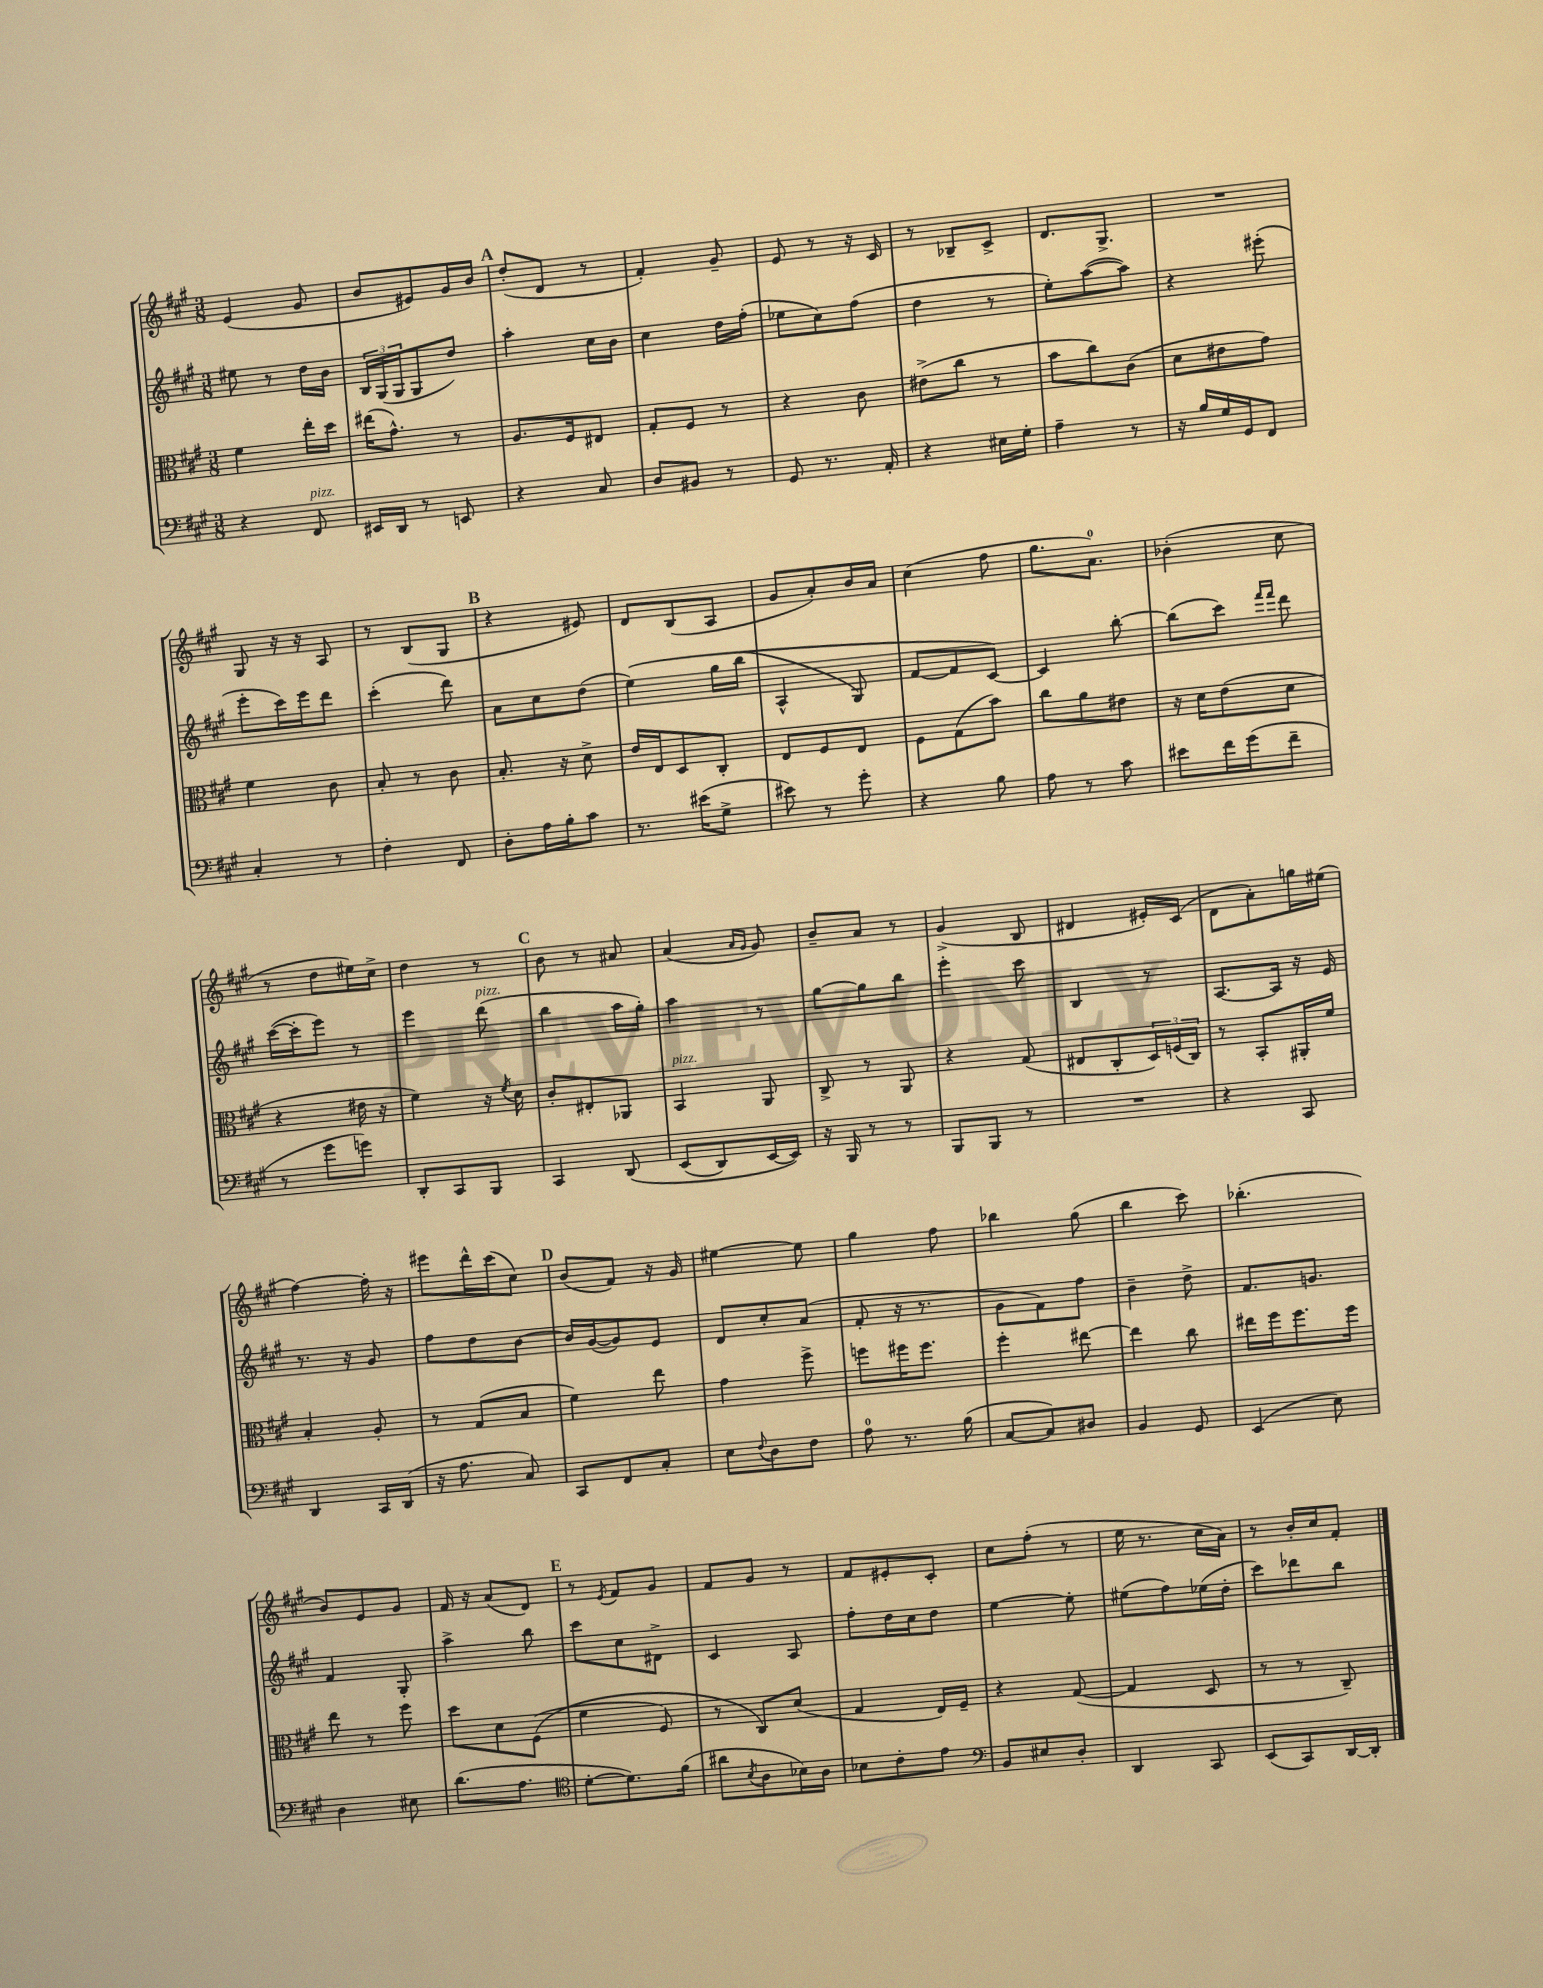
<<
\new StaffGroup <<
\new Staff = "s0" {
    \clef treble \key a \major \numericTimeSignature \time 3/8
    e'4( gis'8 |
    b'8 eis'8) gis'16 b'16 |
    \mark \markup { \bold "A" } d''8-.( d'8 r8 |
    fis'4-.) gis'8-- |
    e'8 r8 r16 cis'16 |
    r8 bes8-- cis'8-> |
    d'8. gis8.-> |
    R4. |
    gis8 r16 r16 a8 |
    r8 b8( gis8 |
    \mark \markup { \bold "B" } r4 eis'8) |
    d'8 b8( a8 |
    gis'8 a'8-.) b'16 a'16 |
    cis''4( fis''8 |
    gis''8. a'8.-0) |
    bes'4-.( cis''8 |
    r8 d''8 eis''16) cis''16-> |
    d''4 r8 |
    \mark \markup { \bold "C" } b'8 r8 ais'8 |
    a'4( \grace { a'16 gis'16 } gis'8) |
    b'8-- a'8 r8 |
    gis'4->( b8 |
    dis'4 eis'16-.) cis'16( |
    d'8 a'8-.) g''16 eis''16( |
    fis''4~) fis''16-. r16 |
    eis'''8 d'''16-^ cis'''16( cis''8) |
    \mark \markup { \bold "D" } b'8( fis'8) r16 gis'16 |
    eis''4~ eis''8 |
    gis''4 fis''8 |
    bes''4 gis''8( |
    b''4 cis'''8) |
    bes''4.-.( |
    b'8) e'8 gis'8 |
    fis'16 r16 a'8( d'8) |
    \mark \markup { \bold "E" } r8 \acciaccatura { e'8 } fis'8 gis'8 |
    fis'8 gis'8 r8 |
    fis'8 eis'8-. cis'8-. |
    cis''8 fis''8-.( r8 |
    e''16 r8. cis''16 a'16) |
    r8 b'16-. cis''16 fis'8-. \bar "|." |
}
\new Staff = "s1" {
    \clef treble \key a \major \numericTimeSignature \time 3/8
    eis''8 r8 d''16 b'16 |
    \tuplet 3/2 { b16 gis16( gis16 } gis8 d''8) |
    \mark \markup { \bold "A" } a''4-. cis''16 b'16 |
    cis''4 d''16 fis''16-.( |
    ees''8 cis''8) fis''8( |
    d''4 r8 |
    e''8-.) a''8~( a''8) |
    r4 eis'''8-.( |
    e'''8-. cis'''16) e'''16 d'''8 |
    cis'''4-.( d'''8) |
    \mark \markup { \bold "B" } a'8 cis''8 d''8( |
    e''4)\( gis''16 b''16( |
    a4-^ gis8) |
    fis'8~ fis'8 cis'8~\) |
    cis'4 b''8~-. |
    b''8( cis'''8) \grace { fis'''16 fis'''16 } d'''8 |
    cis'''16~( cis'''16-. e'''8) r8 |
    e'''4 d'''8^\markup { \italic "pizz." }( |
    \mark \markup { \bold "C" } b''4 a''16 gis''16-.) |
    a''4 r8 |
    gis''8~ gis''8 b''8 |
    e'''4-. cis'''8 |
    b4 r8 |
    a8.~ a16 r16 e'16 |
    r8. r16 gis'8 |
    fis''8 d''8 b'8~ |
    \mark \markup { \bold "D" } b'16 gis'16~( gis'8) e'8 |
    d'8 cis''8-. a'8( |
    fis'8-. r16 r8. |
    gis'8 fis'8) fis''8 |
    b'4-- d''8-> |
    fis'8. g'8. |
    fis'4 gis8-. |
    a''4-> b''8 |
    \mark \markup { \bold "E" } cis'''8 cis''8 dis'8-> |
    cis'4 a8 |
    fis''8-. d''16 cis''16 d''8 |
    e''4~ e''8-. |
    eis''8( fis''8) ees''16( d''16-. |
    cis'''8) des'''8 b''8 \bar "|." |
}
\new Staff = "s2" {
    \clef alto \key a \major \numericTimeSignature \time 3/8
    fis'4 e''16-. d''16 |
    eis''16( gis'8.-^) r8 |
    \mark \markup { \bold "A" } a8. fis16 eis8 |
    gis8-. fis8 r8 |
    r4 cis'8 |
    eis'8->( cis''8 r8 |
    b'8 cis''8) cis'8( |
    d'8 eis'8 gis'8) |
    fis'4 cis'8 |
    b8-. r8 cis'8 |
    \mark \markup { \bold "B" } b8.-. r16 d'8-> |
    e'16 e16 d8 cis8-. |
    e8 fis8 e8 |
    fis8 gis8( b'8) |
    cis''8 a'8 eis'8 |
    r16 d'16 e'8( d'8 |
    r4 eis'16 r16 |
    fis'4) r16 \acciaccatura { fis'8 } d'16 |
    \mark \markup { \bold "C" } cis'8-. eis8-. aes,8 |
    b,4^\markup { \italic "pizz." } a,8 |
    cis8-> r8 a,8 |
    r4 gis8( |
    eis8 cis8-. \tuplet 3/2 { d16) f16( cis16) } |
    r8 b,8-. ais,16-. fis'16 |
    b4-. a8-. |
    r8 gis8( b8 |
    \mark \markup { \bold "D" } fis'4) e''8 |
    gis'4 fis''8-> |
    f''8 fis''16 fis''8. |
    fis''4-. eis''8~ |
    eis''4 cis''8 |
    eis''16 fis''16 fis''8. fis''16 |
    e''8 r8 fis''8 |
    d''8 d'8 fis8(\( |
    \mark \markup { \bold "E" } fis'4 fis8) |
    r8 cis8\) d'8( |
    gis4 e16) fis16-- |
    r4 gis8~( |
    gis4 d8 |
    r8 r8 cis8--) \bar "|." |
}
\new Staff = "s3" {
    \clef bass \key a \major \numericTimeSignature \time 3/8
    r4 fis,8^\markup { \italic "pizz." } |
    eis,16 d,16 r8 e,8 |
    \mark \markup { \bold "A" } r4 cis8 |
    d8 bis,8 r8 |
    gis,8 r8. a,16-. |
    r4 eis16 gis16-. |
    a4-- r8 |
    r16 b16 gis16 gis,16 fis,8 |
    cis4-. r8 |
    fis4-. fis,8 |
    \mark \markup { \bold "B" } d8-. a16 b16-. cis'8 |
    r8. eis'16( gis8-> |
    eis'8) r8 gis'8-. |
    r4 b8 |
    a8 r8 cis'8 |
    eis'8 fis'16 gis'16( fis'8-- |
    r8 gis'8 g'8) |
    d,8-. cis,8 b,,8 |
    \mark \markup { \bold "C" } cis,4 d,8\( |
    e,8( d,8) e,16~ e,16\) |
    r16 b,,16 r8 r8 |
    b,,8 b,,8 r8 |
    R4. |
    r4 cis,8 |
    d,4 cis,16 d,16( |
    r16 a8. cis8) |
    \mark \markup { \bold "D" } cis,8 fis,8 cis8-. |
    e8 \appoggiatura { fis8 } d8 fis8 |
    a8-0 r8. b16( |
    cis8~ cis8) dis8 |
    b,4 gis,8 |
    e,4( e8) |
    d4 eis8 |
    d'8.( a8. |
    \mark \markup { \bold "E" } \clef tenor d'8~-. d'8.) fis'16( |
    ais'8 \acciaccatura { b8 } a8 bes16) a16 |
    bes8 cis'8-. e'8 |
    \clef bass b,8 eis8 d8-. |
    d,4 cis,8 |
    e,8( cis,8) d,16~ d,16-. \bar "|." |
}
>>
>>
\layout { \context { \Score \remove "Bar_number_engraver" } }
